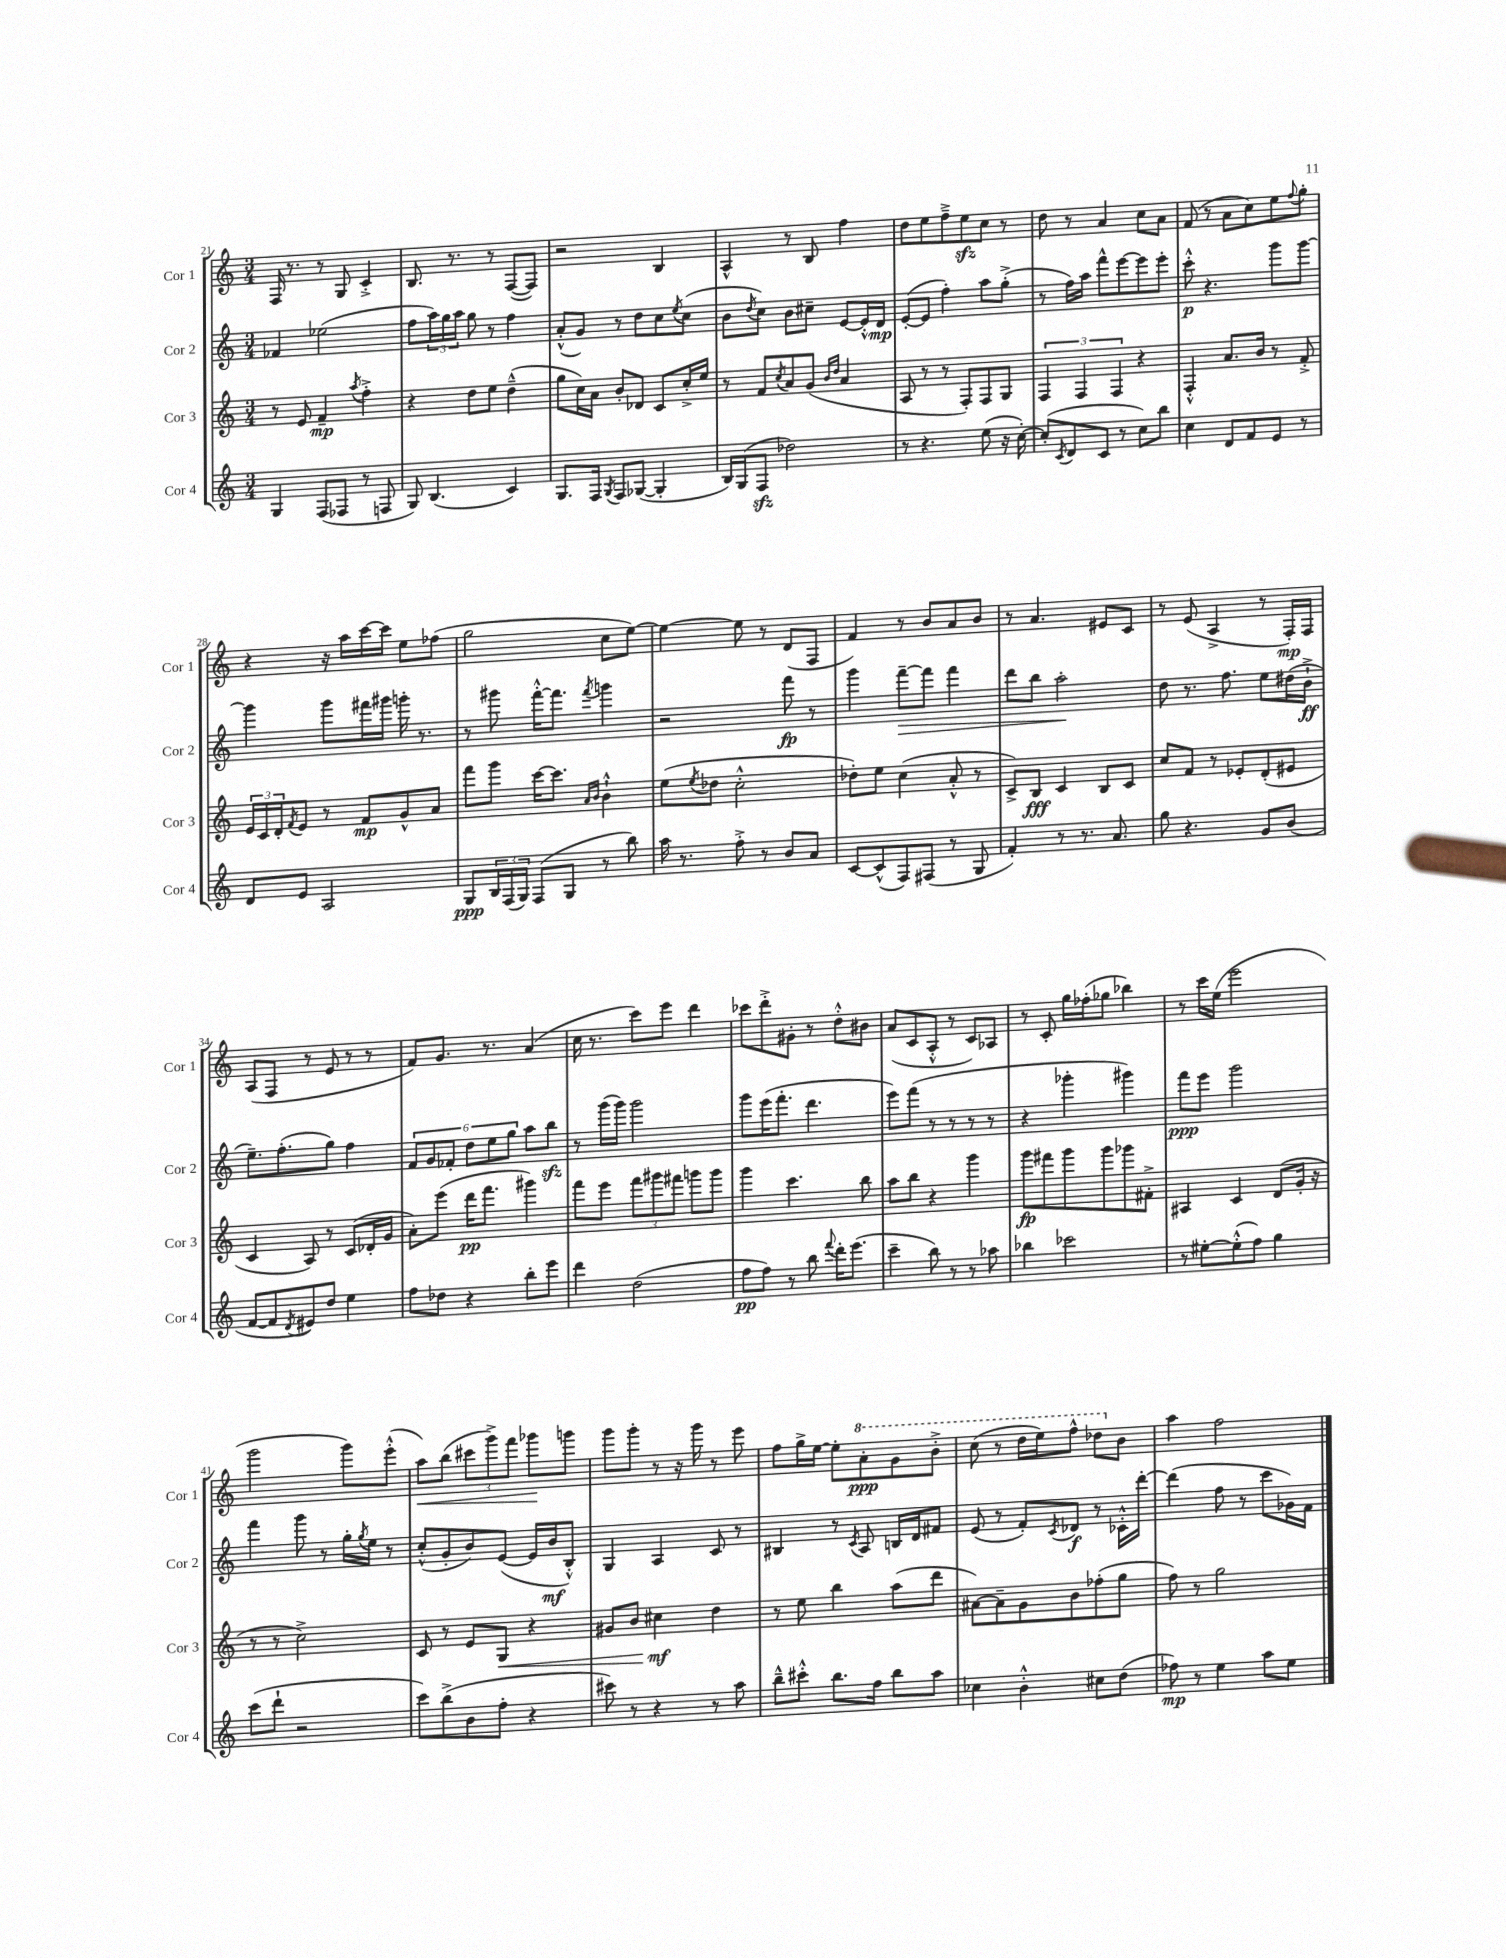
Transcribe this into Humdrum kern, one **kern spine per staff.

**kern	**dynam	**kern	**dynam	**kern	**dynam	**kern	**dynam
*part4	*part4	*part3	*part3	*part2	*part2	*part1	*part1
*staff4	*staff4	*staff3	*staff3	*staff2	*staff2	*staff1	*staff1
*I"Cor 4	*	*I"Cor 3	*	*I"Cor 2	*	*I"Cor 1	*
*I'Cor 4	*	*I'Cor 3	*	*I'Cor 2	*	*I'Cor 1	*
*clefG2	*	*clefG2	*	*clefG2	*	*clefG2	*
*k[]	*	*k[]	*	*k[]	*	*k[]	*
*M3/4	*	*M3/4	*	*M3/4	*	*M3/4	*
=21	=21	=21	=21	=21	=21	=21	=21
4G/	.	8r	.	4f-X/	.	16F/	.
.	.	.	.	.	.	8.r	.
.	.	8e/	.	.	.	.	.
(8F/L	.	4f~/	mp	(2ee-X\	.	8r	.
8F-X/J	.	.	.	.	.	8G/	.
.	.	8qaa/	.	.	.	.	.
8r	.	4ff'^\	.	.	.	4c'^/	.
8Fn/	.	.	.	.	.	.	.
=22	=22	=22	=22	=22	=22	=22	=22
8G/)	.	4r	.	8ff\L	.	8.B/	.
(4.B/	.	.	.	24aa\L)	.	.	.
.	.	.	.	24gg\	.	.	.
.	.	.	.	.	.	8.r	.
.	.	.	.	24aa\JJ	.	.	.
.	.	8dd\L	.	8gg\	.	.	.
.	.	8ee\J	.	8r	.	8r	.
4c/)	.	(4dd~^^\	.	4ff\	.	([8F/L	.
.	.	.	.	.	.	8F/J])	.
=23	=23	=23	=23	=23	=23	=23	=23
8.G/L	.	8gg\L	.	(8a'^^/L	.	2r	.
.	.	16cc\L)	.	8g/J)	.	.	.
16F/Jk	.	16a\JJ	.	.	.	.	.
8qG/	.	.	.	.	.	.	.
8F/L	.	8b'/L	.	8r	.	.	.
([8G-X/J	.	8d-X/J	.	8dd\L	.	.	.
4G-'/]	.	8c/L	.	8cc\	.	4B/	.
.	.	.	.	8qee/	.	.	.
.	.	16cc'^/L	.	(8cc\J	.	.	.
.	.	16ee/JJ	.	.	.	.	.
=24	=24	=24	=24	=24	=24	=24	=24
16B/LL)	.	8r	.	8b\L	.	4A^^/	.
(16G/J	.	.	.	.	.	.	.
.	.	.	.	8qdd/	.	.	.
8Fzz/J	.	8f/L	.	8cc\J)	.	.	.
.	.	8qcc/	.	.	.	.	.
2dd-X\)	.	8a/	.	8b\L	.	8r	.
.	.	(8g/J	.	8cc#X~\J	.	8B/	.
.	.	16qqb/LL	.	.	.	.	.
.	.	16qqdd/JJ	.	.	.	.	.
.	.	4a/	.	[8e/L	.	4ff\	.
.	.	.	.	16e'^^/L]	.	.	.
.	.	.	.	16d/JJ	mp	.	.
=25	=25	=25	=25	=25	=25	=25	=25
8r	.	8A/	.	([8e'/L	.	8dd\L	.
4.r	.	8r	.	8e/J]	.	8ee\	.
.	.	8r	.	4ff'\)	.	8ff~^\	.
.	.	8F'/L)	.	.	.	8eezz\	.
(8ee\	.	8F/	.	8aa\L	.	8cc\J	.
16r	.	8G/J	.	(8gg'^\J	.	8r	.
[16cc'\)	.	.	.	.	.	.	.
=26	=26	=26	=26	=26	=26	=26	=26
(8cc'/L]	.	6F/	.	8r	.	8dd\	.
8qc/	.	.	.	.	.	.	.
8d/	.	.	.	16ff\LL)	.	8r	.
.	.	6F/	.	.	.	.	.
.	.	.	.	16aa\JJ	.	.	.
8c/J	.	.	.	8fff^^\L	.	4a/	.
.	.	6F/	.	.	.	.	.
8r	.	.	.	[8eee\	.	.	.
8cc\L)	.	4r	.	8eee\]	.	8cc\L	.
8bb\J	.	.	.	8eee'\J	.	8a\J	.
=27	=27	=27	=27	=27	=27	=27	=27
4cc\	.	4F'^^/	.	8ccc'^^\	p	(8f/	.
.	.	.	.	4.r	.	8r	.
8d/L	.	8.a/L	.	.	.	8a\L	.
8f/	.	.	.	.	.	8cc\)	.
.	.	16b/Jk	.	.	.	.	.
8e/J	.	8r	.	8ggg\L	.	8ee\	.
.	.	.	.	.	.	8qqff/	.
8r	.	8f'^/	.	[8ggg\J	.	8gg'\J	.
!!LO:LB:g=z
=28	=28	=28	=28	=28	=28	=28	=28
8d/L	.	24e/LL	.	4ggg\]	.	4r	.
.	.	24c/	.	.	.	.	.
.	.	24d'/J	.	.	.	.	.
.	.	8qf/	.	.	.	.	.
8e/J	.	8e/J	.	.	.	.	.
2A/	.	8r	.	8ggg\L	.	16r	.
.	.	.	.	.	.	16aa\LL	.
.	.	8f/L	mp	16fff#X\L	.	[16ccc\	.
.	.	.	.	16ggg#X\JJ	.	16ccc\JJ]	.
.	.	8g^^/	.	16gggn'\	.	8ee\L	.
.	.	.	.	8.r	.	.	.
.	.	8a/J	.	.	.	(8ff-X\J	.
=29	=29	=29	=29	=29	=29	=29	=29
8G/L	ppp	8fff\L	.	8r	.	2gg\	.
24B/L	.	8ggg\J	.	8ggg#X\	.	.	.
(24F/	.	.	.	.	.	.	.
24G/JJ)	.	.	.	.	.	.	.
(8F/L	.	[16ccc\KL	.	[16fff'^^\KL	.	.	.
.	.	8.ccc\J]	.	8.fff\J]	.	.	.
8G/J	.	.	.	.	.	.	.
.	.	16qqa/LL	.	.	.	.	.
.	.	16qqb/JJ	.	8qfff/	.	.	.
8r	.	4b`^^\	.	4gggn\	.	8cc\L	.
8bb\)	.	.	.	.	.	[8ee\J)	.
=30	=30	=30	=30	=30	=30	=30	=30
16aa\	.	(8ee\L	.	2r	.	4ee\_	.
8.r	.	.	.	.	.	.	.
.	.	8qee/	.	.	.	.	.
.	.	8dd-X\J	.	.	.	.	.
8ff'^\	.	2cc'^^\	.	.	.	8ee\]	.
8r	.	.	.	.	.	8r	.
8b/L	.	.	.	8fff\	fp	(8d/L	.
8a/J	.	.	.	8r	.	8F/J	.
=31	=31	=31	=31	=31	=31	=31	=31
[8c/L	.	8dd-X'\L)	.	4ggg\	.	4f/)	.
(8c^^/]	.	8ee\J	.	.	.	.	.
!	!	!	!	!	!LO:HP:b	!	!
8F/)	.	(4cc\	.	[8fff~\L	>	8r	.
(8F#X/J	.	.	.	8fff\J]	.	8b/L	.
8r	.	8a'^^/	.	4fff\	.	8a/	.
8G/	.	8r	.	.	.	8b/J	.
=32	=32	=32	=32	=32	=32	=32	=32
4f'/)	.	8c^/L)	.	8ddd\L	.	8r	.
.	.	8B/J	fff	8bb\J	.	4.a/	.
8r	.	4c/	.	2aa'\	.	.	.
8.r	.	.	.	.	.	.	.
.	.	8B/L	.	.	.	8e#X/L	.
8.a/	.	.	.	.	.	.	.
.	.	8c/J	.	.	.	8c/J	.
.	.	.	.	.	]	.	.
=33	=33	=33	=33	=33	=33	=33	=33
8gg\	.	8cc/L	.	8dd\	.	8r	.
4.r	.	8f/J	.	8.r	.	(8e/	.
.	.	8r	.	.	.	4A^/	.
.	.	.	.	8.ff\	.	.	.
.	.	8e-X'/L	.	.	.	.	.
8g/L	.	(8d'/	.	8ee\L	.	8r	.
(8b/J	.	8e#X/J	.	(16dd#X\L	.	16F'/LL)	mp
.	.	.	.	16b`^\JJ	ff	16F/JJ	.
!!LO:LB:g=z
=34	=34	=34	=34	=34	=34	=34	=34
[8f/L	.	4c/	.	8.ee~\L)	.	(8A/L	.
8f/]	.	.	.	.	.	8F/J	.
.	.	.	.	(8.ff'\	.	.	.
8qd/	.	.	.	.	.	.	.
8e#X/)	.	8A/)	.	.	.	8r	.
8dd/J	.	8r	.	8gg\J)	.	8e/	.
4ee\	.	(8c/L	.	4ff\	.	8r	.
.	.	16d-X'/L	.	.	.	8r	.
.	.	16g/JJ	.	.	.	.	.
=35	=35	=35	=35	=35	=35	=35	=35
8ff\L	.	8a'\L)	.	12f/L	.	8f/L)	.
.	.	.	.	12g/	.	.	.
8dd-X\J	.	(8eee\J	.	.	.	8.g/J	.
.	.	.	.	12f-X'/J	.	.	.
4r	.	16ddd\KL	pp	12dd\L	.	.	.
.	.	8.fff\J	.	.	.	8.r	.
.	.	.	.	12ee\	.	.	.
.	.	.	.	12gg\J	.	.	.
8bb'\L	.	4ggg#X\)	.	8aa\L	.	(4a/	.
8eee\J	.	.	.	8bbzz\J	.	.	.
=36	=36	=36	=36	=36	=36	=36	=36
4ddd\	.	8fff\L	.	8r	.	16cc\	.
.	.	.	.	.	.	8.r	.
.	.	8eee\J	.	(16ggg\LL	.	.	.
.	.	.	.	16ggg\JJ)	.	.	.
(2dd\	.	12fff\L	.	2ggg\	.	8ccc\L)	.
.	.	12ggg#X\	.	.	.	.	.
.	.	.	.	.	.	8eee\J	.
.	.	12fff#X\J	.	.	.	.	.
.	.	8gggn\L	.	.	.	4ddd\	.
.	.	8ggg\J	.	.	.	.	.
=37	=37	=37	=37	=37	=37	=37	=37
8ff\L	pp	4ggg\	.	8ggg\L	.	8ccc-X\L	.
8ff\J)	.	.	.	(16eee\K	.	8ddd'^\	.
.	.	.	.	8.fff'\J	.	.	.
8r	.	4.ccc\	.	.	.	8g#X'\J	.
8bb\	.	.	.	4.ddd\	.	8r	.
8qqfff/	.	.	.	.	.	.	.
16ddd'\KL	.	.	.	.	.	8dd'^^\L	.
(8.eee\J	.	.	.	.	.	.	.
.	.	8bb\	.	.	.	8b#X\J	.
=38	=38	=38	=38	=38	=38	=38	=38
4ccc~\	.	8aa\L	.	8eee\L)	.	(8a/L	.
.	.	8bb\J	.	(8fff\J	.	8c/	.
8bb\)	.	4r	.	8r	.	8A'^^/J	.
8r	.	.	.	8r	.	8r	.
8r	.	4ggg\	.	8r	.	8c/L)	.
8aa-X\	.	.	.	8r	.	8A-X/J	.
=39	=39	=39	=39	=39	=39	=39	=39
4bb-X\	.	8ggg\L	fp	4r	.	8r	.
.	.	8fff#X\	.	.	.	8c'/	.
2ccc-X\	.	8ggg\	.	4ggg-X'\	.	16gg\LL	.
.	.	.	.	.	.	(16ff-X'\J	.
.	.	8ggg\	.	.	.	8gg-X\J	.
.	.	8ggg-X\	.	4ggg#X\)	.	4bb-X\)	.
.	.	8f#X'^\J	.	.	.	.	.
=40	=40	=40	=40	=40	=40	=40	=40
8r	.	4A#X/	.	8fff\L	ppp	8r	.
[8ee#X'\L	.	.	.	8eee\J	.	16ccc\LL	.
.	.	.	.	.	.	(16ee\JJ	.
(8ee#'^^\]	.	4c/	.	2ggg\	.	2eee\	.
8ff\J)	.	.	.	.	.	.	.
4gg\	.	(8d/L	.	.	.	.	.
.	.	16g'/Jk	.	.	.	.	.
.	.	16r	.	.	.	.	.
!!LO:LB:g=z
=41	=41	=41	=41	=41	=41	=41	=41
(8ccc\L	.	8r	.	4fff\	.	2ggg\	.
8ddd`\J	.	8r	.	.	.	.	.
2r	.	2cc^\)	.	8ggg\	.	.	.
.	.	.	.	8r	.	.	.
.	.	.	.	16gg'\LL	.	8ggg\L)	.
.	.	.	.	8qgg/	.	.	.
.	.	.	.	16ee\JJ	.	.	.
.	.	.	.	8r	.	(8eee'^^\J	.
=42	=42	=42	=42	=42	=42	=42	=42
!	!	!	!	!	!	!	!LO:HP:b
8ccc\L)	.	8c/	.	(8cc'^^/L	.	8aa\L)	<
(8bb^\	.	8r	.	8g'/	.	(8bb\J	.
8b\	.	8e/L	.	8b/)	.	12ccc#X\L	.
.	.	.	.	.	.	12ggg^\)	.
!	!	!	!LO:HP:b	!	!	!	!
8ff'\J	.	8G/J	<	([8e/J	.	.	.
.	.	.	.	.	.	12fff\J	.
4r	.	4r	.	16e/LL]	.	8ggg-X\L	.
.	.	.	.	16b/J	mf	.	.
.	.	.	.	8B'^^/J)	.	8gggn\J	[
=43	=43	=43	=43	=43	=43	=43	=43
8ccc#X\)	.	8g#X/L	.	4G/	.	8ggg\L	.
8r	.	8b/J	.	.	.	8ggg'\J	.
4r	.	4cc#X\	mf	4A/	.	8r	.
.	.	.	.	.	.	16r	.
.	.	.	.	.	.	16ggg\	.
8r	.	4dd\	[	8c/	.	8r	.
8aa\	.	.	.	8r	.	8eee\	.
=44	=44	=44	=44	=44	=44	=44	=44
8bb~^^\L	.	8r	.	4B#X/	.	8ff\L	.
8ccc#X'^^\J	.	8ee\	.	.	.	16gg^\L	.
.	.	.	.	.	.	[16ee\JJ	.
8.bb\L	.	4bb\	.	8r	.	8ee'\L]	.
.	.	.	.	8qc/	.	.	.
*	*	*	*	*	*	*8va	*
.	.	.	.	8A/	.	8aa'\	ppp
16ff\Jk	.	.	.	.	.	.	.
8bb\L	.	(8aa\L	.	16Bn/LL	.	8gg\	.
.	.	.	.	16d/J	.	.	.
8aa\J	.	8ddd\J	.	8f#X/J	.	8bb'^\J	.
=45	=45	=45	=45	=45	=45	=45	=45
4cc-X\	.	[8a#X\L)	.	(8e/	.	(8ccc\	.
.	.	8a#~\]	.	8r	.	8r	.
4b'^^\	.	8g\	.	8f'/L)	.	16ddd\LL	.
.	.	.	.	.	.	16eee\J)	.
.	.	.	.	8qc/	.	.	.
.	.	8b\	.	8d-X/J	f	8fff^^\J	.
8cc#X\L	.	(8ff-X'\	.	8r	.	8ddd-X\L	.
*	*	*	*	*	*	*X8va	*
(8dd\J	.	8gg\J	.	16c-X'^^\LL	.	8b\J	.
.	.	.	.	[16ddd'\JJ	.	.	.
=46	=46	=46	=46	=46	=46	=46	=46
8ff-X\)	mp	8ff\)	.	(4ddd\]	.	4aa\	.
8r	.	8r	.	.	.	.	.
4ee\	.	2gg\	.	8ff\	.	2ff\	.
.	.	.	.	8r	.	.	.
8aa\L	.	.	.	8ccc\L	.	.	.
8ee\J	.	.	.	16g-X\L)	.	.	.
.	.	.	.	16f\JJ	.	.	.
==	==	==	==	==	==	==	==
*-	*-	*-	*-	*-	*-	*-	*-
